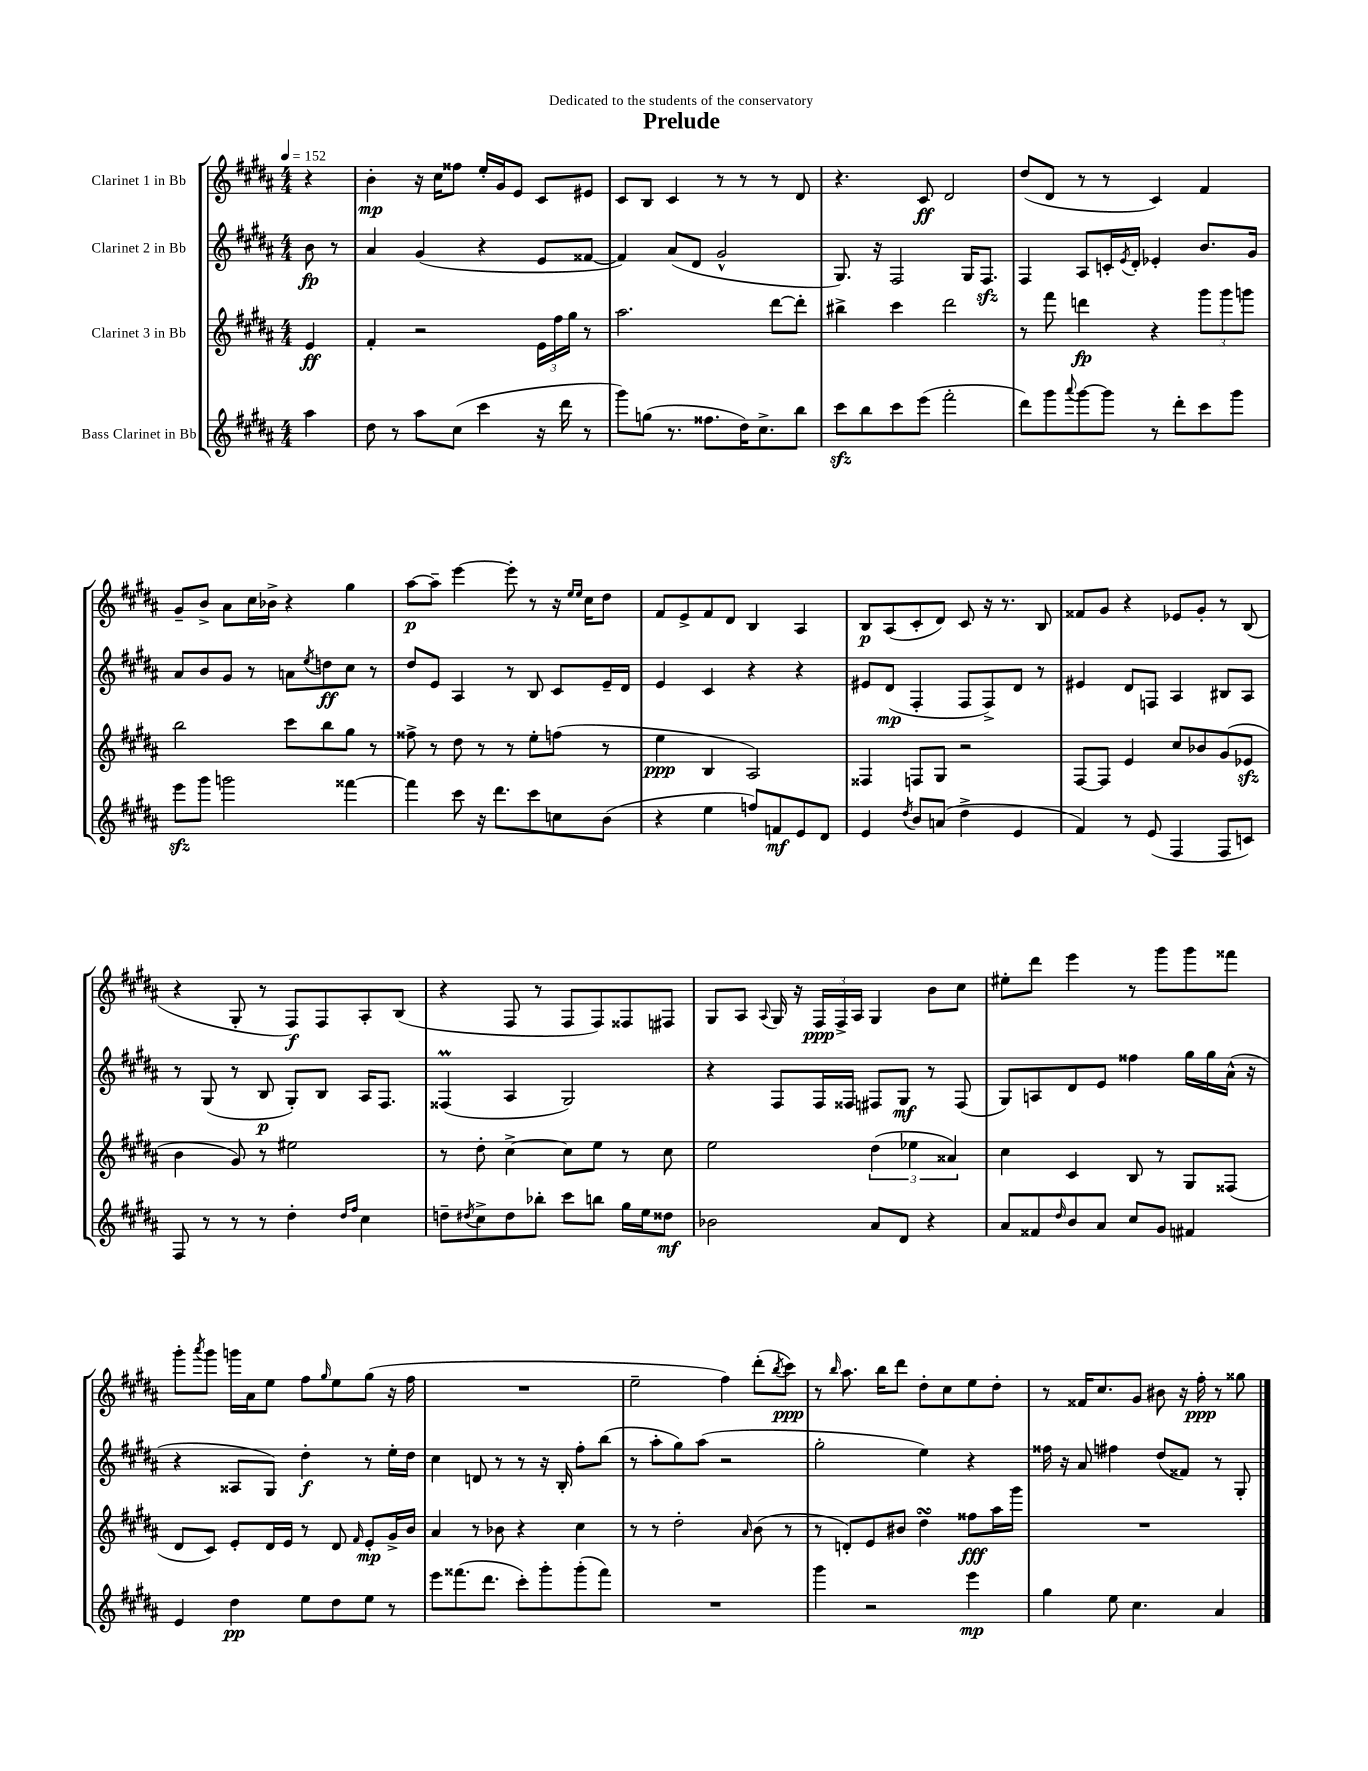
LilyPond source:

\header { title = "Prelude" dedication = "Dedicated to the students of the conservatory" }
<<
\new StaffGroup <<
\new Staff = "s0" \with { instrumentName = "Clarinet 1 in Bb" } {
    \clef treble \key b \major \numericTimeSignature \time 4/4 \partial 4 \tempo 4 = 152
    r4 |
    b'4-.\mp r16 cis''16 fisis''8 e''16-. gis'16 e'8 cis'8 eis'8 |
    cis'8 b8 cis'4 r8 r8 r8 dis'8 |
    r4. cis'8\ff dis'2 |
    dis''8( dis'8 r8 r8 cis'4) fis'4 |
    gis'8-- b'8-> ais'8 cis''16 bes'16-> r4 gis''4 |
    ais''8~\p ais''8-- e'''4~ e'''8-. r8 r16 \grace { e''16 e''16 } cis''16 dis''8 |
    fis'8 e'8-> fis'8 dis'8 b4 ais4 |
    b8\p ais8( cis'8-. dis'8) cis'8 r16 r8. b8 |
    fisis'8 gis'8 r4 ees'8 gis'8-. r8 b8( |
    r4 gis8-. r8 fis8\f) fis8 ais8-. b8( |
    r4 fis8 r8 fis8 fis8) fisis8 fis8 |
    gis8 ais8 \appoggiatura { ais8 } gis16 r16 \tuplet 3/2 { fis16\ppp fis16-> ais16 } gis4 b'8 cis''8 |
    eis''8-. dis'''8 e'''4 r8 gis'''8 gis'''8 fisis'''8 |
    gis'''8-. \acciaccatura { ais'''8 } gis'''8 g'''16 ais'16 e''8 fis''8 \grace { gis''16 } e''8 gis''8( r16 fis''16 |
    R1 |
    e''2-- fis''4) dis'''8-.( \acciaccatura { b''8 } cis'''8\ppp) |
    r8 \grace { b''16 } ais''8. b''16 dis'''8 dis''8-. cis''8 e''8 dis''8-. |
    r8 fisis'16 cis''8. gis'8 bis'8 r16 fis''16-.\ppp r8 gisis''8 \bar "|." |
}
\new Staff = "s1" \with { instrumentName = "Clarinet 2 in Bb" } {
    \clef treble \key b \major \numericTimeSignature \time 4/4 \partial 4
    b'8\fp r8 |
    ais'4 gis'4( r4 e'8 fisis'8~ |
    fisis'4) ais'8( dis'8 gis'2-^ |
    gis8.) r16 fis2 gis16 fis8.\sfz |
    fis4 ais8 c'16-. \acciaccatura { e'8 } dis'16-. ees'4-. b'8. gis'16 |
    ais'8 b'8 gis'8 r8 a'8 \acciaccatura { e''8 } d''8\ff cis''8 r8 |
    dis''8 e'8 ais4 r8 b8 cis'8 e'16-- dis'16 |
    e'4 cis'4 r4 r4 |
    eis'8 dis'8\mp( fis4-. fis8 fis8->) dis'8 r8 |
    eis'4 dis'8 f8 ais4 bis8 ais8 |
    r8 gis8( r8 b8\p gis8-.) b8 ais16 fis8. |
    fisis4\prall( ais4 gis2) |
    r4 fis8 fis16 fisis16 fis8 gis8\mf r8 fis8( |
    gis8) a8 dis'8 e'8 fisis''4 gis''16 gis''16 ais'16-^( r16 |
    r4 aisis8 gis8) dis''4-.\f r8 e''16-. dis''16 |
    cis''4 d'8 r8 r8 r16 b16-. fis''8-. b''8( |
    r8 ais''8-. gis''8) ais''8( r2 |
    gis''2-. e''4) r4 |
    fisis''16 r16 ais'8 fis''4 dis''8( fisis'8) r8 gis8-. \bar "|." |
}
\new Staff = "s2" \with { instrumentName = "Clarinet 3 in Bb" } {
    \clef treble \key b \major \numericTimeSignature \time 4/4 \partial 4
    e'4\ff |
    fis'4-. r2 \tuplet 3/2 { e'16 fis''16 gis''16 } r8 |
    ais''2. dis'''8~ dis'''8-. |
    bis''4-> cis'''4 dis'''2 |
    r8 fis'''8 d'''4\fp r4 \tuplet 3/2 { gis'''8 gis'''8 g'''8 } |
    b''2 cis'''8 b''8 gis''8 r8 |
    fisis''8-> r8 dis''8 r8 r8 e''8-. f''8( r8 |
    e''4\ppp b4 ais2) |
    fisis4 f8 gis8 r2 |
    fis8~ fis8 e'4 cis''8 bes'8 gis'8( ees'8\sfz |
    b'4 gis'8) r8 eis''2 |
    r8 dis''8-. cis''4~-> cis''8 e''8 r8 cis''8 |
    e''2 \tuplet 3/2 { dis''4( ees''4 aisis'4) } |
    cis''4 cis'4 b8 r8 gis8 fisis8( |
    dis'8 cis'8) e'8-. dis'16 e'16 r8 dis'8 \grace { fis'16 } e'8-.\mp gis'16-> b'16 |
    ais'4 r8 bes'8 r4 cis''4 |
    r8 r8 dis''2-. \grace { ais'16 } b'8( r8 |
    r8 d'8-.) e'8 bis'8 dis''4\turn fisis''8\fff ais''16 gis'''16 |
    R1 \bar "|." |
}
\new Staff = "s3" \with { instrumentName = "Bass Clarinet in Bb" } {
    \clef treble \key b \major \numericTimeSignature \time 4/4 \partial 4
    ais''4 |
    dis''8 r8 ais''8 cis''8( cis'''4 r16 dis'''16 r8 |
    gis'''8) g''8( r8. fisis''8. dis''16) cis''8.-> b''8 |
    cis'''8\sfz b''8 cis'''8 e'''8( fis'''2-. |
    dis'''8) gis'''8 \appoggiatura { ais'''8 } gis'''8~ gis'''8 r8 dis'''8-. cis'''8 gis'''8 |
    e'''8\sfz gis'''8 g'''2 fisis'''4~ |
    fisis'''4 cis'''8 r16 dis'''8. cis'''8 c''8 b'8( |
    r4 e''4 f''8) f'8\mf e'8 dis'8 |
    e'4 \acciaccatura { dis''8 } b'8 a'8( dis''4-> e'4 |
    fis'4) r8 e'8( fis4 fis8 c'8) |
    fis8 r8 r8 r8 dis''4-. \grace { dis''16 fis''16 } cis''4 |
    d''8-- \acciaccatura { dis''8 } cis''8-> dis''8 bes''8-. cis'''8 b''8 gis''16 e''16 disis''8\mf |
    bes'2 ais'8 dis'8 r4 |
    ais'8 fisis'8 \grace { dis''16 } b'8 ais'8 cis''8 gis'8 fis'4 |
    e'4 dis''4\pp e''8 dis''8 e''8 r8 |
    e'''8 fisis'''8.( dis'''8. cis'''8-.) gis'''8-. gis'''8-.( fisis'''8) |
    R1 |
    gis'''4 r2 e'''4\mp |
    gis''4 e''8 cis''4. ais'4 \bar "|." |
}
>>
>>
\layout { \context { \Score \remove "Bar_number_engraver" } }
